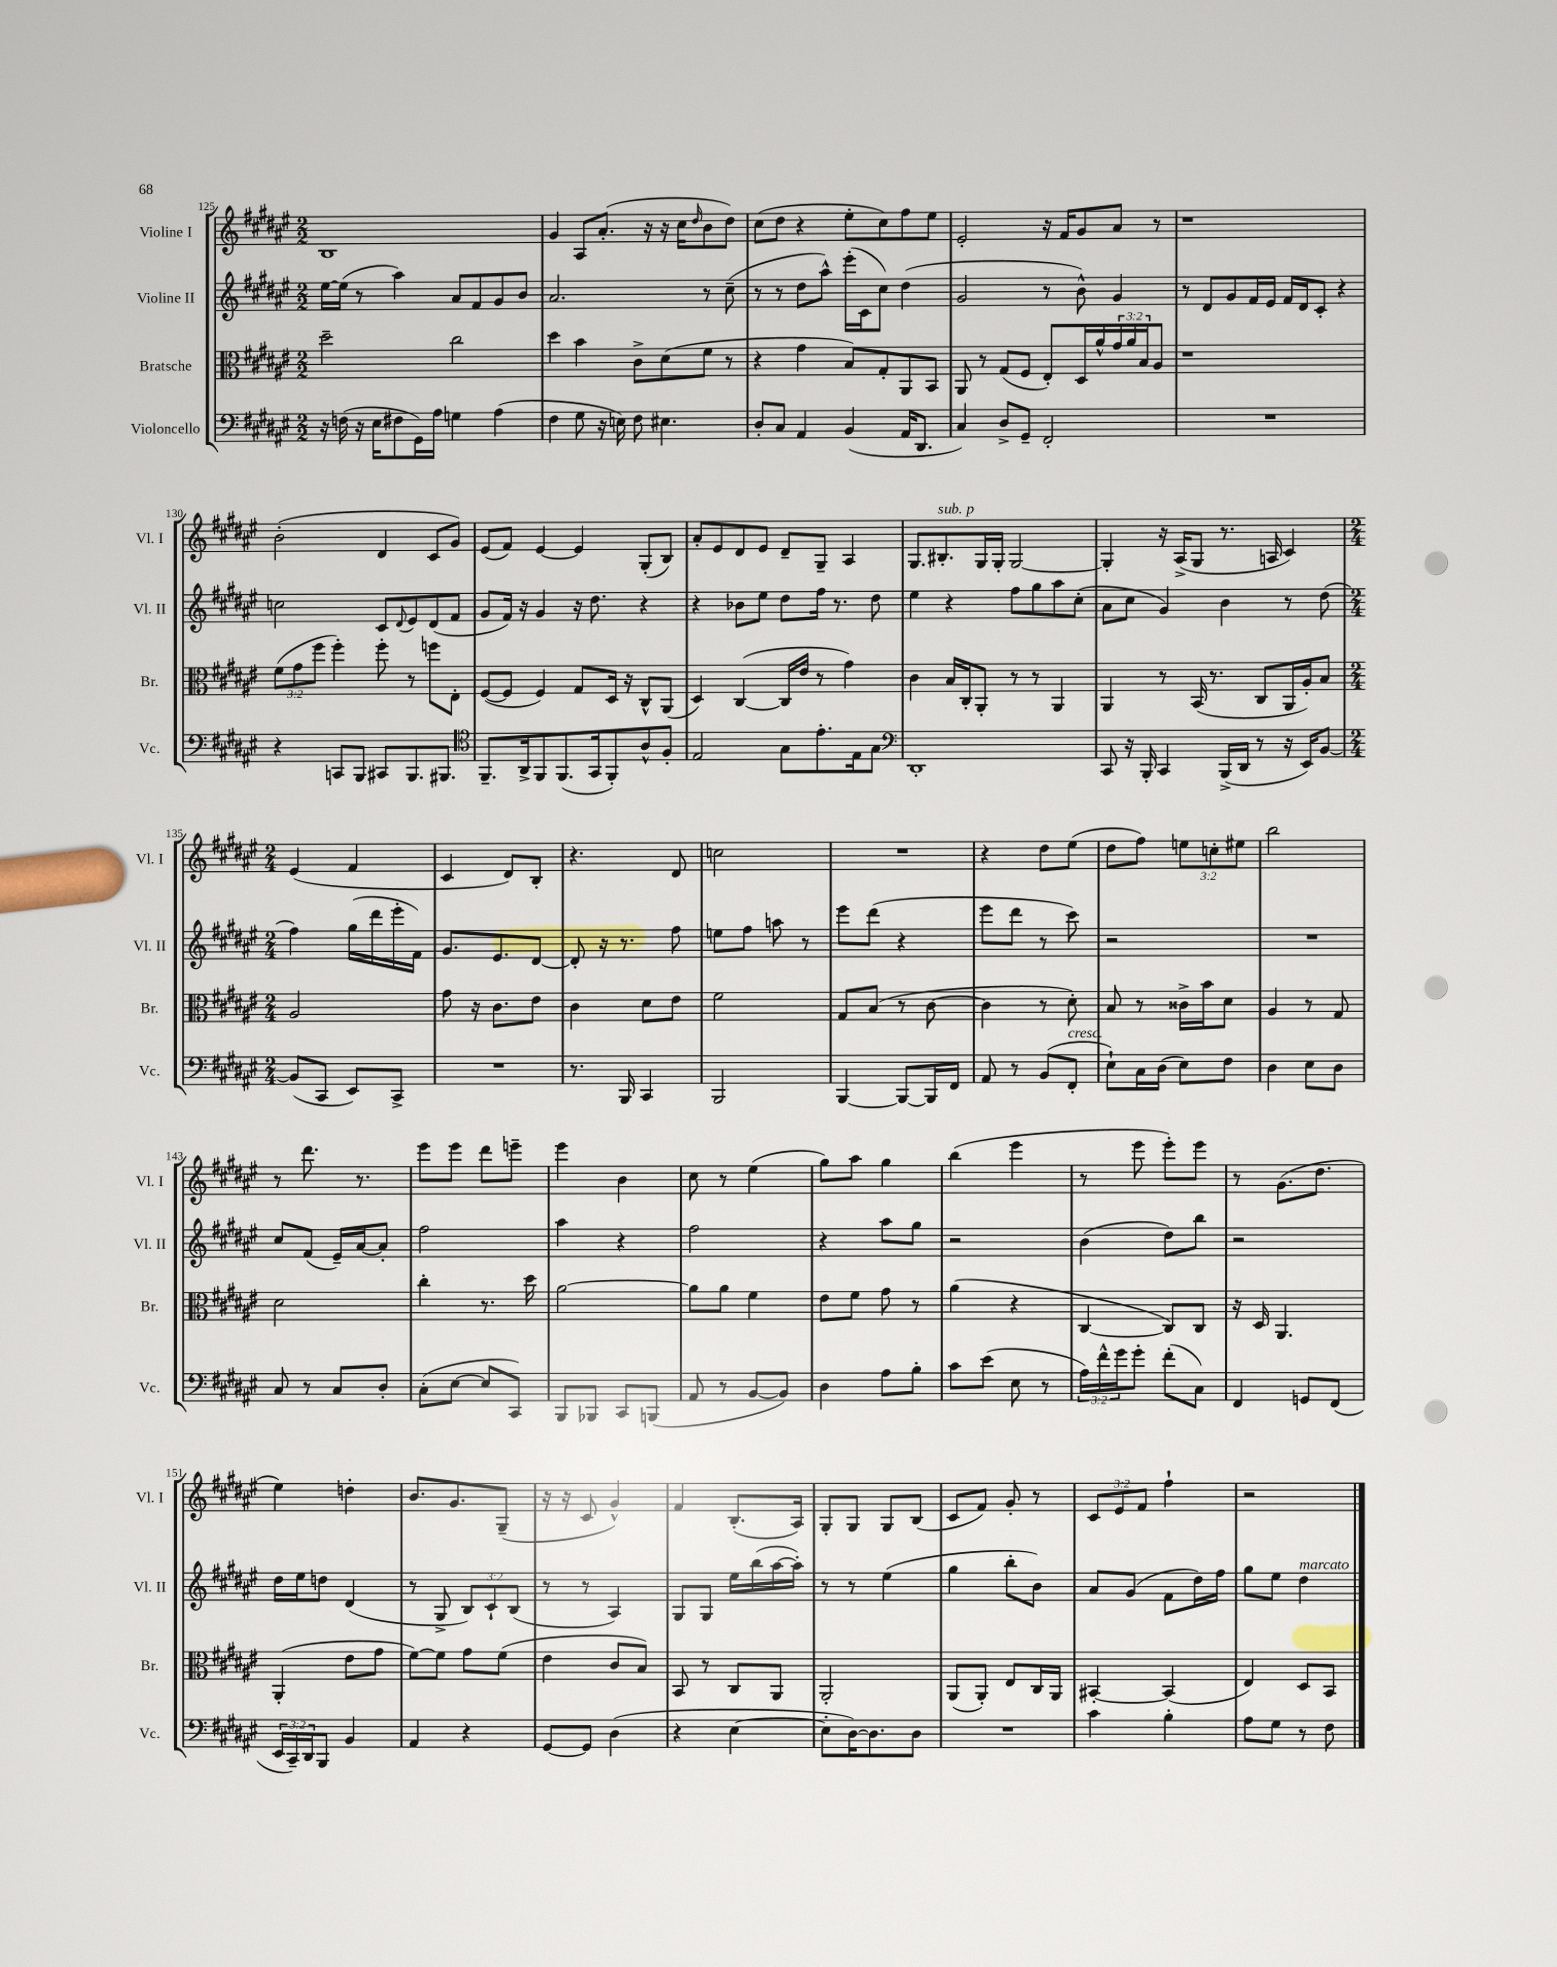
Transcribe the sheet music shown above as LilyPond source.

<<
\new StaffGroup <<
\new Staff = "s0" \with { instrumentName = "Violine I" shortInstrumentName = "Vl. I" } {
    \clef treble \key fis \major \numericTimeSignature \time 2/2 \override Staff.TupletNumber.text = #tuplet-number::calc-fraction-text
    b1 |
    gis'4 ais8 ais'8.-.( r16 r16 cis''16 \grace { dis''16 } b'8 dis''8) |
    cis''8( dis''8 r4 eis''8-. cis''8) fis''8 eis''8 |
    eis'2-. r16 fis'16 gis'8 ais'8 r8 |
    r1 |
    b'2-.( dis'4 cis'8 gis'8) |
    eis'8( fis'8) eis'4~ eis'4 gis8-.( b8) |
    ais'8-. eis'8 dis'8 eis'8 dis'8-- gis8-- ais4 |
    gis8. bis8.-.^\markup { \italic "sub. p" } gis16 gis16-. gis2~ |
    gis4-. r16 ais16->( gis8 r8. a16 cis'4) |
    \numericTimeSignature \time 2/4 eis'4( fis'4 |
    cis'4 dis'8) b8-. |
    r4. dis'8 |
    c''2 |
    R2 |
    r4 dis''8 eis''8( |
    dis''8 fis''8) \tuplet 3/2 { e''8 c''8-. eis''8 } |
    b''2 |
    r8 dis'''8. r8. |
    eis'''8 eis'''8 dis'''8 e'''8-- |
    eis'''4 b'4 |
    cis''8 r8 eis''4( |
    gis''8) ais''8 gis''4 |
    b''4( eis'''4 |
    r8 eis'''8 eis'''8-.) eis'''8 |
    r8 gis'8.( dis''8. |
    eis''4) d''4-. |
    b'8. gis'8. gis8--( |
    r16 r16 cis'8 gis'4-^) |
    fis'4 b8.-.( ais16) |
    gis8-. gis8 gis8 b8( |
    cis'8 fis'8) gis'8-. r8 |
    \tuplet 3/2 { cis'8 eis'8 fis'8 } fis''4-! |
    r2 \bar "|." |
}
\new Staff = "s1" \with { instrumentName = "Violine II" shortInstrumentName = "Vl. II" } {
    \clef treble \key fis \major \numericTimeSignature \time 2/2 \override Staff.TupletNumber.text = #tuplet-number::calc-fraction-text
    eis''16~ eis''16( r8 ais''4) ais'8 fis'8 gis'8 b'8 |
    ais'2. r8 cis''8--( |
    r8 r8 dis''8 ais''8-^) eis'''16-.( cis'16 cis''8) dis''4( |
    gis'2 r8 b'8-^) gis'4 |
    r8 dis'8 gis'8 fis'16 eis'16 fis'16 dis'16 cis'8-. r4 |
    c''2 cis'8 \appoggiatura { dis'8 } eis'8 dis'8( fis'8 |
    gis'8 fis'16) r16 gis'4 r16 dis''8. r4 |
    r4 bes'8 eis''8 dis''8 fis''16 r8. dis''8 |
    eis''4 r4 fis''8 gis''8 ais''8 cis''8-.( |
    ais'8 cis''8 gis'4) b'4 r8 dis''8( |
    \numericTimeSignature \time 2/4 fis''4) gis''16( dis'''16 eis'''16-. fis'16) |
    gis'8. eis'8. dis'8~ |
    dis'8-. r16 r8. fis''8 |
    e''8 fis''8 a''8 r8 |
    eis'''8 dis'''8( r4 |
    eis'''8 dis'''8 r8 cis'''8) |
    r2 |
    R2 |
    cis''8 fis'8( eis'16--) ais'16~ ais'8-. |
    fis''2 |
    ais''4 r4 |
    fis''2 |
    r4 ais''8 gis''8 |
    r2 |
    b'4( dis''8) b''8 |
    r2 |
    dis''16 eis''16 d''8 dis'4( |
    r8 gis8-> \tuplet 3/2 { b8) cis'8-! b8( } |
    r8 r8 ais4) |
    gis8 gis8 eis''16 b''16( ais''16~ ais''16-.) |
    r8 r8 eis''4( |
    gis''4 b''8-. b'8) |
    ais'8 gis'8( fis'8 dis''16) fis''16 |
    gis''8 eis''8 dis''4^\markup { \italic "marcato" } \bar "|." |
}
\new Staff = "s2" \with { instrumentName = "Bratsche" shortInstrumentName = "Br." } {
    \clef alto \key fis \major \numericTimeSignature \time 2/2 \override Staff.TupletNumber.text = #tuplet-number::calc-fraction-text
    dis''2-- cis''2 |
    dis''4 b'4 cis'8-> dis'8( fis'8 r8 |
    r4 gis'4 b8) gis8-. ais,8 b,8 |
    ais,8 r8 gis8( fis8 eis8-.) dis16 ais'16-^ \tuplet 3/2 { gis'16 ais'16 b16 } ais8 |
    r1 |
    \tuplet 3/2 { fis'8( gis'8 fis''8 } fis''4-.) fis''8-. r8 f''8 eis8-. |
    fis8~( fis8 fis4) gis8 dis16 r16 cis8-^ ais,8( |
    dis4) cis4~( cis16 eis'16 r8 gis'4) |
    cis'4 b16 cis16-. ais,8-. r8 r8 ais,4 |
    ais,4 r8 b,16( r8. cis8 ais,16 ais16-.) b8 |
    \numericTimeSignature \time 2/4 ais2 |
    gis'8 r16 cis'8. eis'8 |
    cis'4 dis'8 eis'8 |
    fis'2 |
    gis8 b8( r8 cis'8~ |
    cis'4 r8 dis'8-.) |
    b8 r8 cisis'16-> b'16 dis'8 |
    ais4 r8 gis8 |
    dis'2 |
    cis''4-. r8. dis''16 |
    ais'2~ |
    ais'8 ais'8 fis'4 |
    eis'8 fis'8 gis'8 r8 |
    ais'4( r4 |
    cis4~ cis8) cis8 |
    r16 dis16 ais,4. |
    ais,4-.( eis'8 gis'8 |
    fis'8~) fis'8 gis'8 fis'8( |
    eis'4 cis'8 b8) |
    b,8 r8 cis8 ais,8 |
    ais,2-. |
    ais,8( ais,8-.) eis8 cis16 ais,16 |
    bis,4~-. bis,4( |
    eis4) dis8 b,8 \bar "|." |
}
\new Staff = "s3" \with { instrumentName = "Violoncello" shortInstrumentName = "Vc." } {
    \clef bass \key fis \major \numericTimeSignature \time 2/2 \override Staff.TupletNumber.text = #tuplet-number::calc-fraction-text
    r16 f16( r16 eis16 fis8 gis,16) ais16 g4 ais4( |
    fis4 gis8 r16 e16) fis8 eis4. |
    dis8-. cis8 ais,4 b,4( ais,16 dis,8. |
    cis4) dis8-> gis,8-- fis,2-. |
    R1 |
    r4 c,8 b,,8 cis,8 b,,8. bis,,8. |
    \clef tenor fis,8.-- ais,16-> fis,8 fis,8.( gis,16 fis,8-.) ais8-^ fis8-. |
    eis2 gis8 eis'8.-. eis16 gis8 |
    \clef bass dis,1-. |
    cis,8 r16 b,,16-. cis,4 b,,16->( dis,16 r8 r16 eis,16) b,8~ |
    \numericTimeSignature \time 2/4 b,8( cis,8 eis,8) cis,8-> |
    R2 |
    r8. b,,16 cis,4 |
    b,,2 |
    b,,4~ b,,8~ b,,16 fis,16 |
    ais,8 r8 b,8( fis,8-.^\markup { \italic "cresc." } |
    eis8-!) cis16 dis16( eis8) fis8 |
    dis4 eis8 dis8 |
    cis8 r8 cis8 dis8-. |
    cis8-.( eis8~ eis8 cis,8) |
    b,,8 bes,,8 cis,8 b,,8( |
    ais,8 r8 b,8~ b,8) |
    dis4 ais8 b8-. |
    cis'8 eis'8( eis8 r8 |
    \tuplet 3/2 { ais16) fis'16-^ gis'16 } gis'8-. fis'8-.( cis8) |
    fis,4 g,8 fis,8( |
    \tuplet 3/2 { eis,16 cis,16--) dis,16 } b,,8 b,4 |
    ais,4 r4 |
    gis,8~ gis,8 dis4( |
    r4 eis4~ |
    eis8-. dis16~) dis8. dis8 |
    R2 |
    cis'4 b4-. |
    ais8 gis8 r8 fis8 \bar "|." |
}
>>
>>
\layout { \context { \Score currentBarNumber = #125 } }
